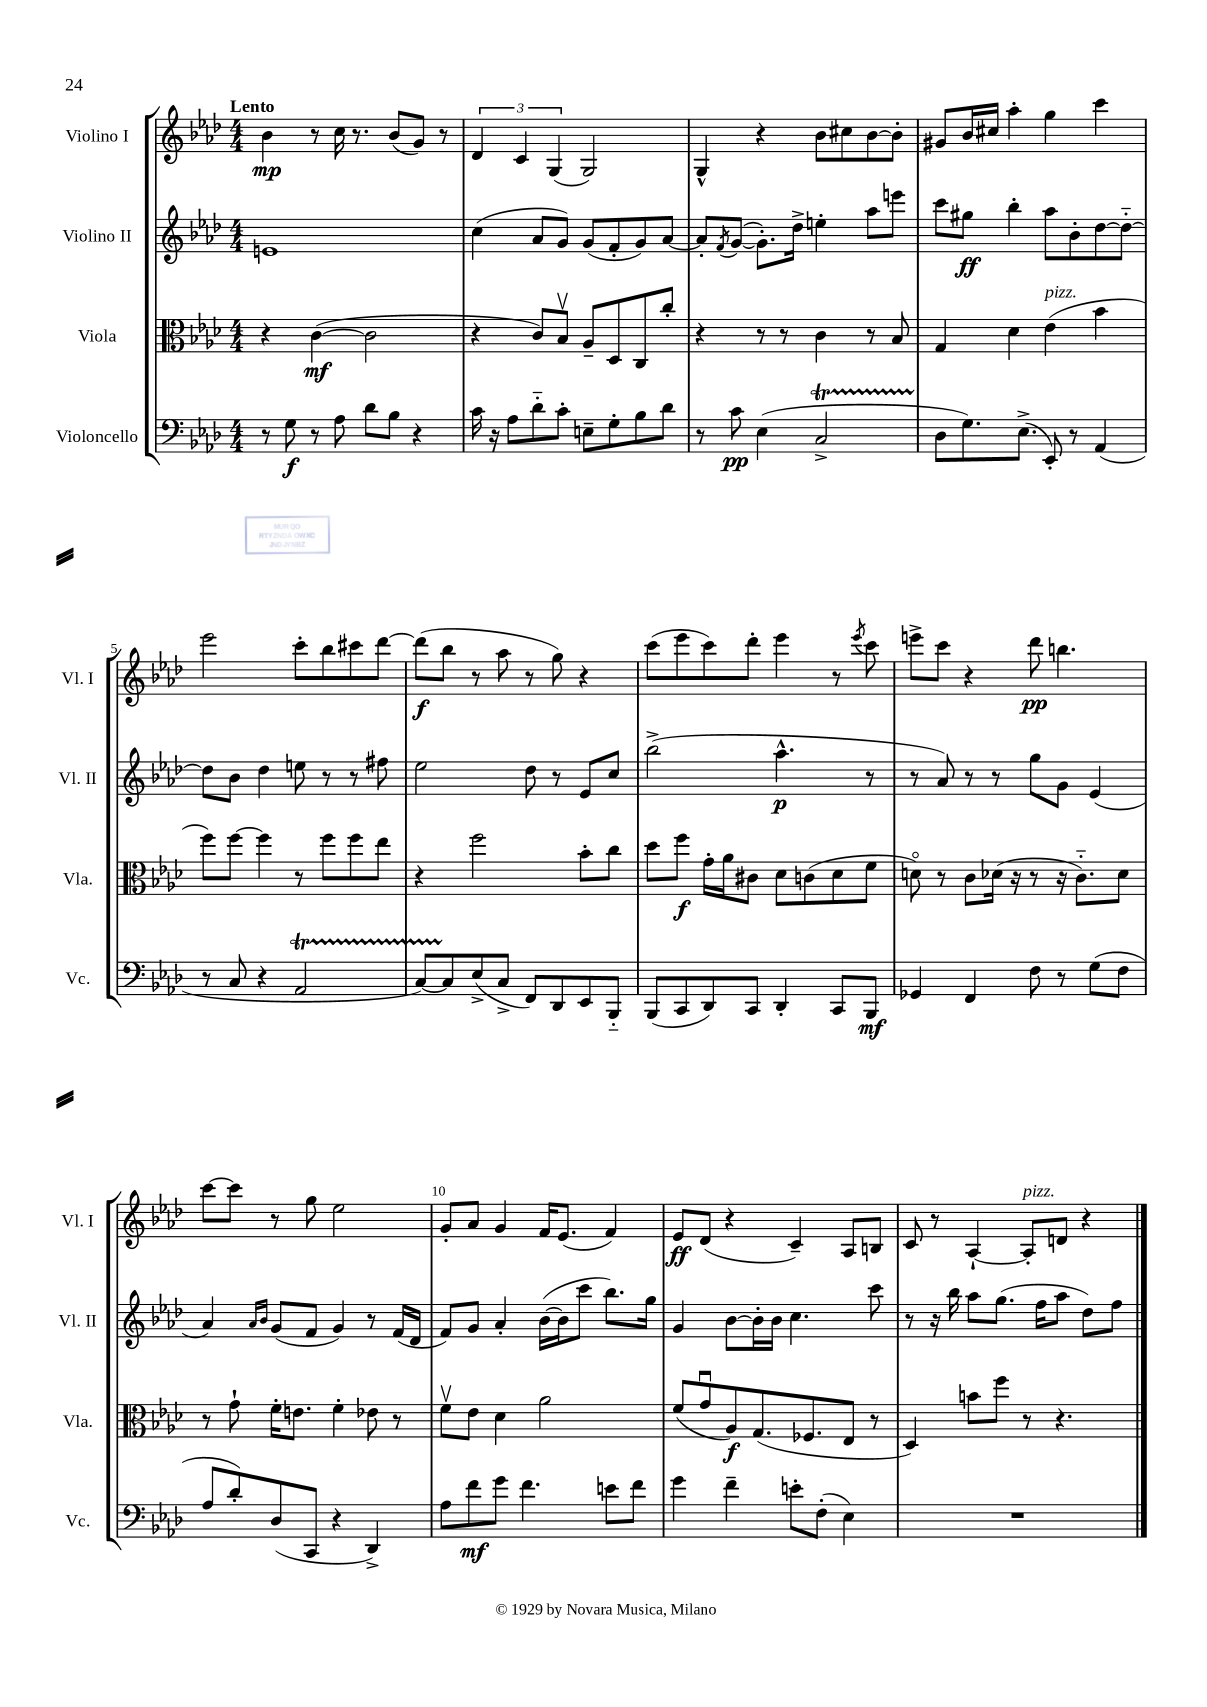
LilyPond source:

<<
\new StaffGroup <<
\new Staff = "s0" \with { instrumentName = "Violino I" shortInstrumentName = "Vl. I" } {
    \clef treble \key aes \major \numericTimeSignature \time 4/4 \tempo "Lento"
    bes'4\mp r8 c''16 r8. bes'8( g'8) r8 |
    \tuplet 3/2 { des'4 c'4 g4( } g2) |
    g4-^ r4 bes'8 cis''8 bes'8~ bes'8-. |
    gis'8 bes'16 cis''16 aes''4-. g''4 c'''4 |
    ees'''2 c'''8-. bes''8 cis'''8 des'''8~ |
    des'''8\f( bes''8 r8 aes''8 r8 g''8) r4 |
    c'''8( ees'''8 c'''8) des'''8-. ees'''4 r8 \acciaccatura { ees'''8 } c'''8 |
    e'''8-> c'''8 r4 des'''8\pp b''4. |
    c'''8~ c'''8 r8 g''8 ees''2 |
    g'8-. aes'8 g'4 f'16 ees'8.( f'4) |
    ees'8\ff des'8( r4 c'4--) aes8 b8 |
    c'8 r8 aes4~-! aes8-.^\markup { \italic "pizz." } d'8 r4 \bar "|." |
}
\new Staff = "s1" \with { instrumentName = "Violino II" shortInstrumentName = "Vl. II" } {
    \clef treble \key aes \major \numericTimeSignature \time 4/4
    e'1 |
    c''4( aes'8 g'8) g'8( f'8-. g'8) aes'8~ |
    aes'8-. \acciaccatura { f'8 } g'8~( g'8.-.) des''16-> e''4-. aes''8 e'''8 |
    c'''8 gis''8\ff bes''4-. aes''8 bes'8-. des''8~ des''8~-_ |
    des''8 bes'8 des''4 e''8 r8 r8 fis''8 |
    ees''2 des''8 r8 ees'8 c''8 |
    bes''2->( aes''4.-^\p r8 |
    r8 aes'8) r8 r8 g''8 g'8 ees'4( |
    aes'4) \grace { aes'16 bes'16 } g'8( f'8 g'4) r8 f'16( des'16 |
    f'8) g'8 aes'4-. bes'16~( bes'16 c'''8 bes''8.) g''16 |
    g'4 bes'8~ bes'16-. bes'16 c''4. c'''8 |
    r8 r16 bes''16 aes''8 g''8.( f''16 aes''8 des''8) f''8 \bar "|." |
}
\new Staff = "s2" \with { instrumentName = "Viola" shortInstrumentName = "Vla." } {
    \clef alto \key aes \major \numericTimeSignature \time 4/4
    r4 c'4~\mf( c'2 |
    r4 c'8) bes8\upbow aes8-- des8 c8 c''8-. |
    r4 r8 r8 c'4 r8 bes8 |
    g4 des'4 ees'4^\markup { \italic "pizz." }( bes'4 |
    f''8) f''8~ f''4 r8 f''8 f''8 ees''8 |
    r4 f''2 bes'8-. c''8 |
    des''8 f''8\f g'16-. aes'16 cis'8 des'8 c'8( des'8 f'8 |
    d'8\flageolet) r8 c'8 des'16( r16 r8 r16 c'8.-_) des'8 |
    r8 g'8-! f'16-. e'8. f'4-. ees'8 r8 |
    f'8\upbow ees'8 des'4 aes'2 |
    f'8( g'8\downbow aes8\f) g8.( fes8. ees8 r8 |
    des4) b'8 f''8 r8 r4. \bar "|." |
}
\new Staff = "s3" \with { instrumentName = "Violoncello" shortInstrumentName = "Vc." } {
    \clef bass \key aes \major \numericTimeSignature \time 4/4
    r8 g8\f r8 aes8 des'8 bes8 r4 |
    c'16 r16 aes8 des'8-_ c'8-. e8-- g8-. bes8 des'8 |
    r8 c'8\pp ees4( c2->\startTrillSpan |
    des8\stopTrillSpan g8.) ees8.->( ees,8-.) r8 aes,4( |
    r8 c8 r4 aes,2\startTrillSpan |
    c8~) c8\stopTrillSpan ees8->( c8-> f,8) des,8 ees,8 bes,,8-_ |
    bes,,8( c,8 des,8) c,8 des,4-. c,8 bes,,8\mf |
    ges,4 f,4 f8 r8 g8( f8 |
    aes8 des'8-.) des8( c,8 r4 des,4->) |
    aes8 f'8\mf g'8 f'4. e'8 f'8 |
    g'4 f'4-- e'8-. f8-.( ees4) |
    R1 \bar "|." |
}
>>
>>
\layout { \context { \Score \override BarNumber.break-visibility = ##(#f #t #t) barNumberVisibility = #(every-nth-bar-number-visible 5) } }
